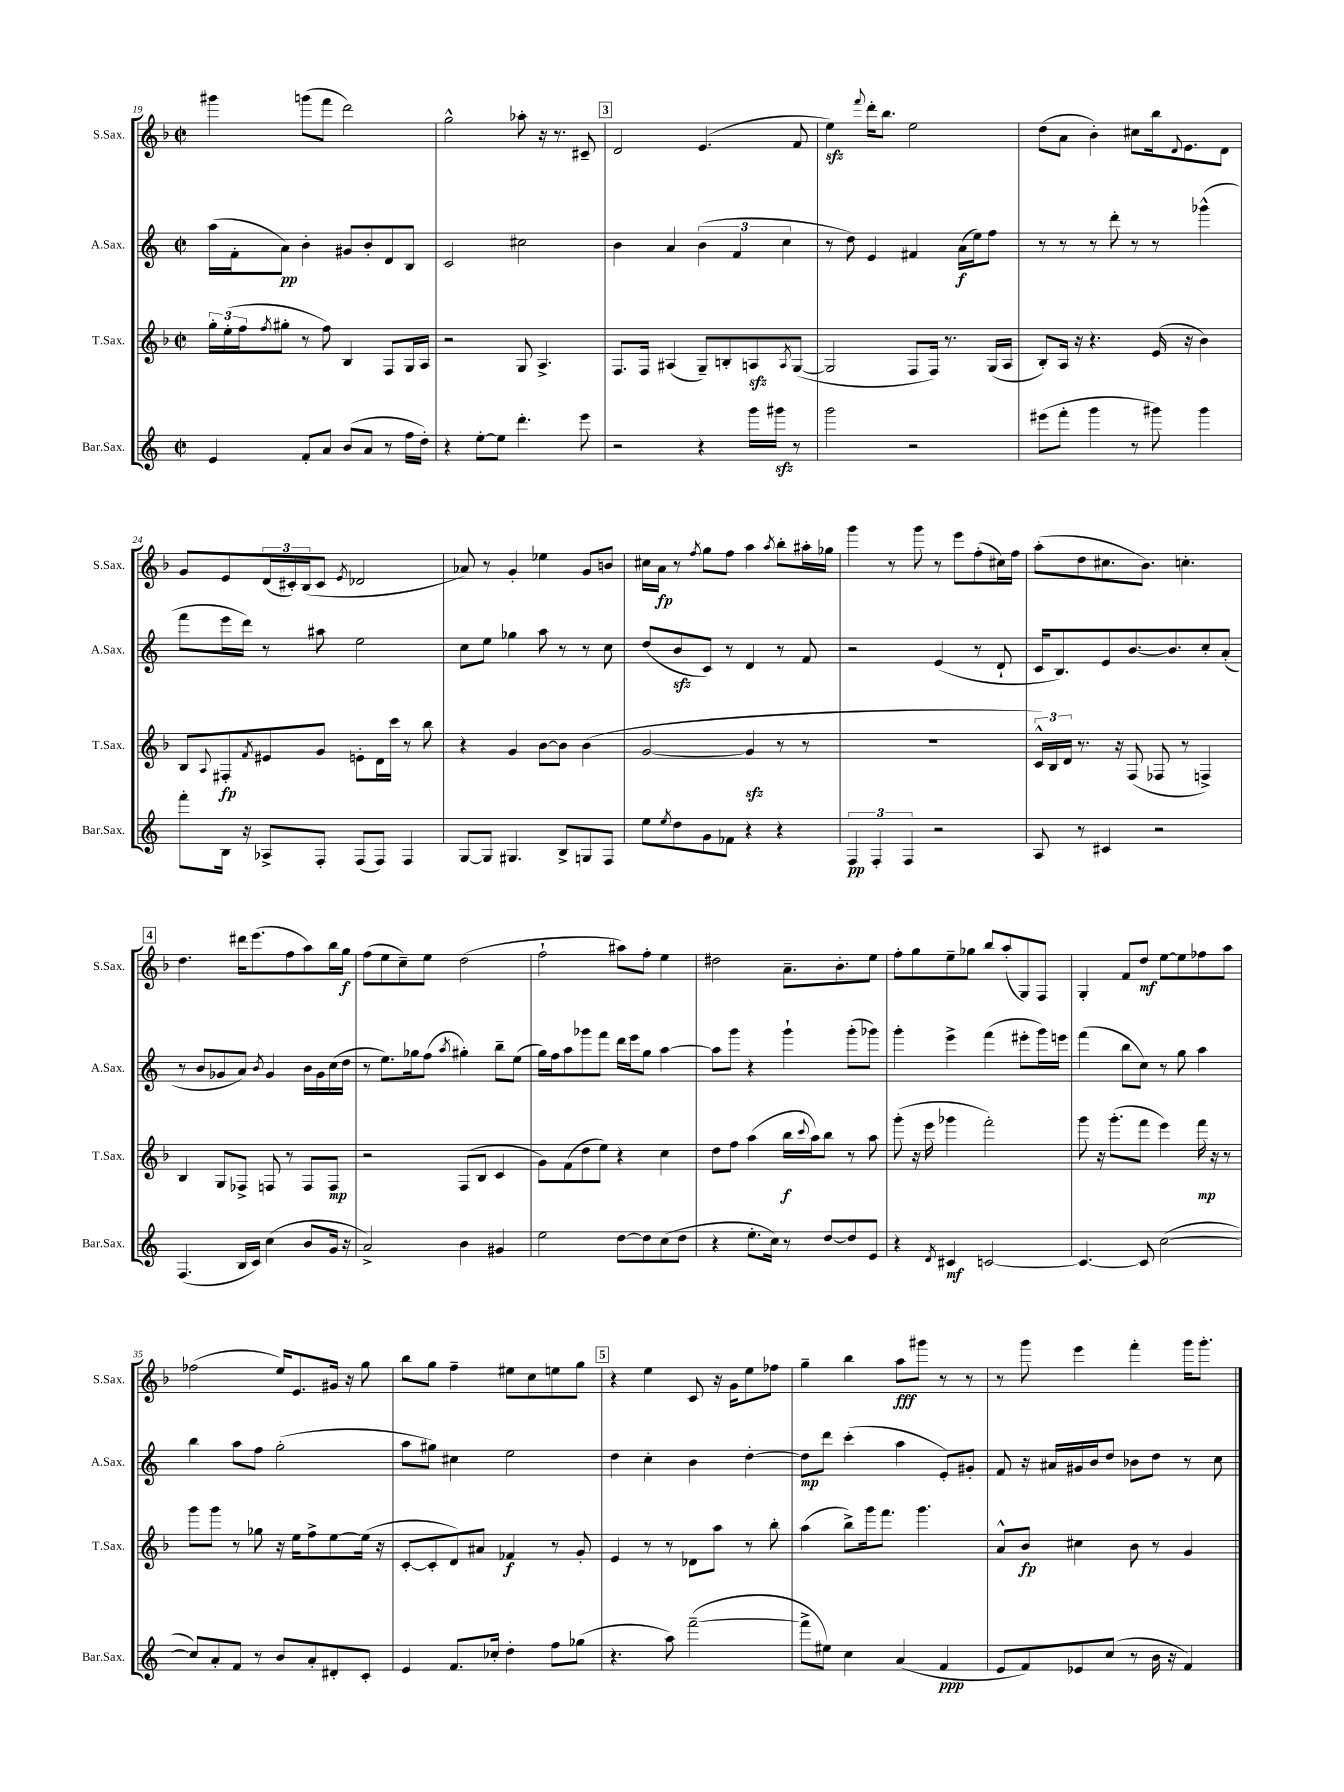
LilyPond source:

<<
\new StaffGroup <<
\new Staff = "s0" \with { instrumentName = "S.Sax." shortInstrumentName = "S.Sax." } {
    \clef treble \key f \major \defaultTimeSignature \time 2/2
    gis'''4 g'''8( f'''8 d'''2) |
    g''2-^ aes''8-. r16 r8. cis'8-- |
    \mark \markup { \box "3" } d'2 e'4.( f'8 |
    e''4\sfz) \appoggiatura { f'''8 } d'''16-. bes''8. e''2 |
    d''8( a'8 bes'4-.) cis''8 bes''16 \appoggiatura { d'8 } e'8. d'8 |
    g'8 e'8 \tuplet 3/2 { d'16( cis'16-.) bes16( } cis'8 \acciaccatura { e'8 } des'2 |
    aes'8) r8 g'4-. ees''4 g'8 b'8 |
    cis''16 a'16\fp r8 \acciaccatura { f''8 } g''8 f''8 a''4 \acciaccatura { a''8 } bes''8-. ais''16-. ges''16 |
    g'''4 r8 g'''8 r8 e'''8 f''8-.( cis''16) f''16 |
    a''8-.( d''8 cis''8. bes'8.) c''4.-. |
    \mark \markup { \box "4" } d''4. dis'''16 e'''8.( f''8 a''8) bes''16 g''16\f |
    f''8( e''8 c''8--) e''8 d''2( |
    f''2-! ais''8) f''8-. e''4 |
    dis''2 a'8.-- bes'8.-. e''8 |
    f''8-. g''8 e''8-- ges''8 bes''8 a''8-.( g8) f8 |
    g4-. f'8 d''8\mf e''8~ e''8 fes''8 a''8 |
    fes''2( e''16) e'8. gis'16 r16 g''8 |
    bes''8 g''8 f''4-- eis''8 c''8 e''8 g''8 |
    \mark \markup { \box "5" } r4 e''4 c'8 r16 g'16 e''8 fes''8 |
    g''4-- bes''4 a''8\fff gis'''8 r8 r8 |
    r8 g'''8 e'''4 f'''4-. g'''16 g'''8.-. \bar "|." |
}
\new Staff = "s1" \with { instrumentName = "A.Sax." shortInstrumentName = "A.Sax." } {
    \clef treble \key c \major \defaultTimeSignature \time 2/2
    a''16( f'16-. a'8\pp) b'4-. gis'8 b'8-. d'8 b8 |
    c'2 cis''2 |
    \mark \markup { \box "3" } b'4 a'4 \tuplet 3/2 { b'4( f'4 c''4 } |
    r8 d''8) e'4 fis'4 a'16\f( e''16) f''8 |
    r8 r8 r8 d'''8-. r8 r8 ges'''4-^( |
    f'''8 e'''16 d'''16) r8 ais''8 e''2 |
    c''8 e''8 ges''4 a''8 r8 r8 c''8 |
    d''8( b'8\sfz c'8) r8 d'4 r8 f'8 |
    r2 e'4( r8 d'8-! |
    c'16 b8.) e'8 b'8.~ b'8. c''8-. a'8-.( |
    \mark \markup { \box "4" } r8 b'8 ges'8 a'8) \acciaccatura { b'8 } ges'4 b'16 ges'16 c''16( d''16 |
    r8 e''8.) ges''16 f''8( \acciaccatura { a''8 } gis''4-.) b''8-- e''8( |
    g''16) f''16 a''8 ges'''8 f'''8 d'''16 e'''16 g''8 a''4~ |
    a''8 g'''8 r4 g'''4-! g'''8-.( ges'''8) |
    g'''4-. e'''4-> f'''4( eis'''8-. g'''16) e'''16 |
    f'''4( b''8 c''8) r8 g''8 a''4 |
    b''4 a''8 f''8 g''2-.( |
    a''8 gis''8) cis''4 e''2 |
    \mark \markup { \box "5" } d''4 c''4-. b'4 d''4~-. |
    d''8\mp d'''8 c'''4-.( a''4 e'8-.) gis'8-. |
    f'8 r16 ais'16 gis'16 b'16 d''8 bes'8 d''8 r8 c''8 \bar "|." |
}
\new Staff = "s2" \with { instrumentName = "T.Sax." shortInstrumentName = "T.Sax." } {
    \clef treble \key f \major \defaultTimeSignature \time 2/2
    \tuplet 3/2 { g''16-. e''16-.( f''16 } \acciaccatura { f''8 } gis''8-. r8 f''8) bes4 f8 g16 a16 |
    r2 g8 a4.-> |
    \mark \markup { \box "3" } f8. f16 ais4( g8--) b8-. a8\sfz \acciaccatura { a8 } g8~( |
    g2 f8 f16) r8. g16( a16 |
    bes8-.) a16 r16 r4. e'16( r16 bes'4) |
    bes8 \appoggiatura { a8 } fis8-.\fp \acciaccatura { f'8 } eis'8 g'8 e'8-. d'16 c'''16 r8 bes''8 |
    r4 g'4 bes'8~ bes'8 bes'4( |
    g'2~ g'4\sfz r8 r8 |
    R1 |
    \tuplet 3/2 { c'16-^) bes16 d'16 } r8. r16 f8( fes8 r8 f4->) |
    \mark \markup { \box "4" } bes4 g8 fes8-> f8 r8 f8 f8\mp |
    r2 f8( bes8 c'4 |
    g'8) f'8( d''8 e''8) r4 c''4 |
    d''8 f''8 a''4( bes''16\f \appoggiatura { c'''8 } a''16) bes''8 r8 a''8 |
    g'''8-.( r16 e'''16 ges'''4 f'''2-.) |
    g'''8 r16 g'''8.-.( f'''8 e'''4) f'''16\mp r16 r8 |
    g'''8 g'''8 r8 ges''8 r16 e''16 f''8-> e''8~ e''16( r16 |
    c'8~-. c'8-. d'8) ais'8 fes'4\f r8 g'8-. |
    \mark \markup { \box "5" } e'4 r8 r8 des'8 a''8 r8 bes''8-. |
    a''4( bes''8->) g'''16 f'''8. g'''4. |
    a'8-^ bes'8\fp cis''4 bes'8 r8 g'4 \bar "|." |
}
\new Staff = "s3" \with { instrumentName = "Bar.Sax." shortInstrumentName = "Bar.Sax." } {
    \clef treble \key c \major \defaultTimeSignature \time 2/2
    e'4 f'8-. a'8 b'8( a'8 r8 f''16 d''16-.) |
    r4 e''8~-. e''8 d'''4.-. e'''8 |
    \mark \markup { \box "3" } r2 r4 g'''16 gis'''16\sfz r8 |
    g'''2 r2 |
    eis'''8( f'''8-. g'''4 r8 gis'''8) gis'''4 |
    f'''8-. b16 r16 aes8-> f8-. f8( f8) f4 |
    g8~ g8 gis4. b8-> g8 f8 |
    e''8 \acciaccatura { e''8 } d''8 g'8 fes'8 r4 r4 |
    \tuplet 3/2 { f4\pp f4-. f4 } r2 |
    a8 r8 cis'4 r2 |
    \mark \markup { \box "4" } f4.( b16 c'16) c''4( b'8 g'16 r16 |
    a'2->) b'4 gis'4 |
    e''2 d''8~ d''8 c''8( d''8 |
    r4 e''8.-. c''16) r8 d''8~ d''8 e'8 |
    r4 \acciaccatura { d'8 } cis'4\mf c'2~ |
    c'4.~ c'8 c''2~( |
    c''8) a'8-. f'8 r8 b'8 a'8-. dis'8-. c'8-. |
    e'4 f'8. ces''16-. d''4-. f''8 ges''8( |
    \mark \markup { \box "5" } r4. a''8) f'''2~--( |
    f'''8-> eis''8) c''4 a'4( f'4\ppp |
    e'8 f'8) ees'8 c''8( r8 b'16 r16 f'4) \bar "|." |
}
>>
>>
\layout { \context { \Score currentBarNumber = #19 } }
